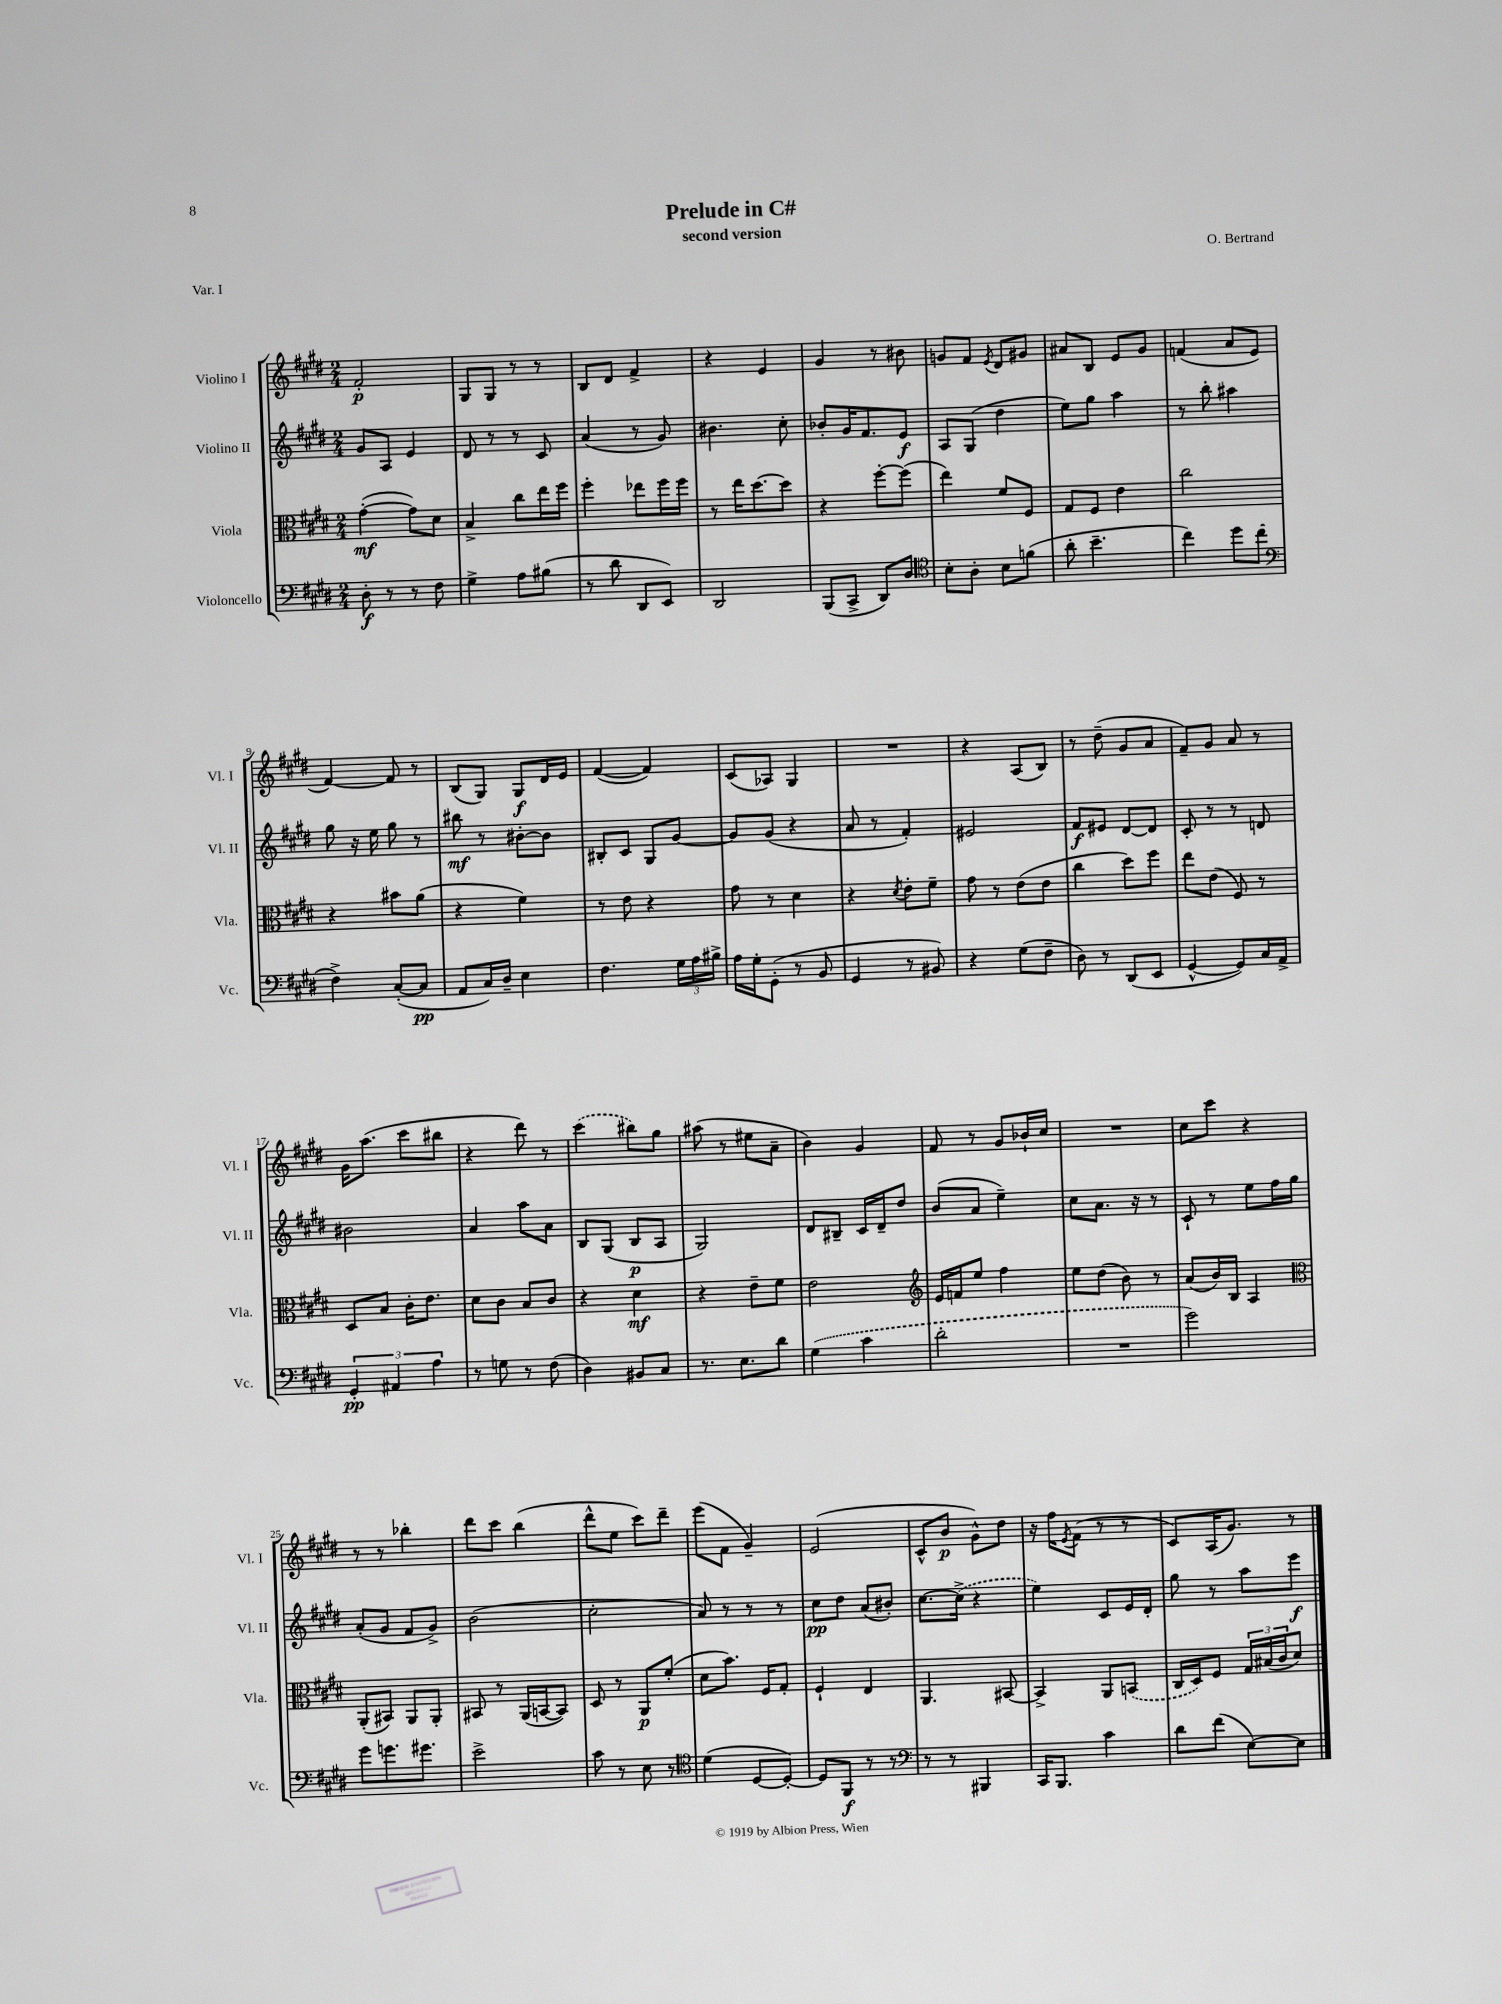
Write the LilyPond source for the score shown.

\header { title = "Prelude in C#" composer = "O. Bertrand" subtitle = "second version" piece = "Var. I" }
<<
\new StaffGroup <<
\new Staff = "s0" \with { instrumentName = "Violino I" shortInstrumentName = "Vl. I" } {
    \clef treble \key e \major \numericTimeSignature \time 2/4
    fis'2-.\p |
    gis8 gis8 r8 r8 |
    b8 dis'8 fis'4-> |
    r4 e'4 |
    gis'4 r8 bis'8 |
    g'8 fis'8 \acciaccatura { e'8 } dis'8 gis'8 |
    ais'8 b8 e'8 gis'8 |
    f'4( a'8 e'8 |
    fis'4~) fis'8 r8 |
    b8( gis8) gis8\f dis'16 e'16 |
    fis'4~( fis'4) |
    cis'8( aes8) gis4 |
    R2 |
    r4 a8( b8) |
    r8 dis''8--( gis'8 a'8 |
    fis'8--) gis'8 a'8 r8 |
    gis'16 a''8.( cis'''8 bis''8 |
    r4 dis'''8) r8 |
    \once \slurDashed cis'''4( bis''8) gis''8 |
    ais''8( r8 eis''8 a'8-- |
    b'4) gis'4 |
    fis'8 r8 gis'8 bes'16-! cis''16 |
    R2 |
    cis''8 cis'''8 r4 |
    r8 r8 bes''4-. |
    dis'''8 cis'''8 b''4( |
    dis'''8-^ e''8 cis'''8) dis'''8-- |
    e'''8( fis'8 gis'4--) |
    e'2( |
    cis'8-^ b'8\p gis'8-^) dis''8 |
    r16 fis''16 \acciaccatura { e'8 } fis'8( r8 r8 |
    cis'8) a16( gis'8.) r8 \bar "|." |
}
\new Staff = "s1" \with { instrumentName = "Violino II" shortInstrumentName = "Vl. II" } {
    \clef treble \key e \major \numericTimeSignature \time 2/4
    gis'8 a8 e'4 |
    dis'8 r8 r8 cis'8 |
    a'4( r8 gis'8) |
    bis'4. cis''8-. |
    bes'8-. gis'16 fis'8. e'8\f |
    a8 gis8( dis''4 |
    e''8) gis''8 a''4 |
    r8 b''8-. ais''4 |
    gis''8 r16 e''16 gis''8 r8 |
    bis''8\mf r8 bis'8~-. bis'8 |
    bis8-. cis'8 gis8 gis'8~ |
    gis'8 gis'8( r4 |
    a'8 r8 fis'4-.) |
    eis'2 |
    fis'8\f eis'8 dis'8~ dis'8 |
    cis'8-. r8 r8 d'8 |
    bis'2 |
    a'4 a''8 a'8 |
    b8 gis8( b8\p a8 |
    gis2) |
    dis'8 bis8-- cis'16 dis'16-- dis''8 |
    b'8( a'8 e''4--) |
    cis''8 a'8. r16 r8 |
    cis'8-! r8 e''8 fis''16 gis''16 |
    a'8-.( gis'8 fis'8 gis'8->) |
    b'2( |
    cis''2-. |
    a'8) r8 r8 r8 |
    cis''8\pp dis''8 a'8( bis'8-.) |
    cis''8.~ \once \slurDashed cis''16->( r4 |
    e''4) cis'8 e'16 dis'16-. |
    gis''8 r8 a''8 e'''8\f \bar "|." |
}
\new Staff = "s2" \with { instrumentName = "Viola" shortInstrumentName = "Vla." } {
    \clef alto \key e \major \numericTimeSignature \time 2/4
    gis'4~-.\mf( gis'8) dis'8 |
    b4-> cis''8 e''16 fis''16 |
    fis''4-. ees''8 fis''16 fis''16 |
    r8 e''16 dis''8.~ dis''8 |
    r4 fis''8~-. fis''8( |
    e''4) fis'8 fis8 |
    gis8 fis8 e'4 |
    cis''2 |
    r4 bis'8 a'8( |
    r4 fis'4) |
    r8 e'8 r4 |
    gis'8 r8 dis'4 |
    r4 \acciaccatura { dis'8 } e'8-. fis'8-- |
    gis'8 r8 e'8( e'8 |
    cis''4 dis''8) fis''8 |
    e''8 e'8( fis8) r8 |
    dis8 b8 cis'16-. e'8. |
    dis'8 cis'8 b8 cis'8 |
    r4 dis'4\mf |
    r4 e'8-- fis'8 |
    e'2 |
    \clef treble e'16 f'16 e''8 fis''4 |
    e''8 dis''8( b'8) r8 |
    a'8( b'16) b16 a4 |
    \clef alto a,8-.( bis,8) a,8 a,8-. |
    bis,8 r8 a,16( b,16~ b,8) |
    dis8 r8 a,8\p fis'8-.( |
    dis'8 b'8.) fis16 gis8-. |
    fis4-! e4 |
    a,4. bis,8~ |
    bis,4-> a,8 \once \slurDashed b,8( |
    cis16 dis16) fis8 \tuplet 3/2 { gis16 bis16( cis'16 } dis'8) \bar "|." |
}
\new Staff = "s3" \with { instrumentName = "Violoncello" shortInstrumentName = "Vc." } {
    \clef bass \key e \major \numericTimeSignature \time 2/4
    dis8-.\f r8 r8 fis8 |
    gis4-> a8 bis8( |
    r8 dis'8 dis,8 e,8) |
    dis,2 |
    b,,8( cis,8-> dis,8) dis8 |
    \clef tenor b8-. a8-. b8 f'8( |
    a'8-. b'4.-- |
    cis''4) dis''8 cis''8( |
    \clef bass fis4->) cis8~-.( cis8\pp |
    a,8 cis16) dis16-- e4 |
    fis4. \tuplet 3/2 { gis16 a16 bis16-> } |
    a16 gis16-. gis,8-.( r8 b,8 |
    gis,4 r8 bis,8) |
    r4 gis8( fis8-- |
    dis8) r8 dis,8( e,8 |
    gis,4~-^ gis,8) cis16 a,16-> |
    \tuplet 3/2 { gis,4-.\pp ais,4 a4 } |
    r8 g8 r8 fis8( |
    dis4) bis,8 cis8 |
    r8. e8. dis'8 |
    \once \slurDashed gis4( cis'4 |
    dis'2-. |
    R2 |
    gis'2) |
    gis'8 g'8. gis'8. |
    e'2-> |
    cis'8 r8 e8 r8 |
    \clef tenor dis'4( dis8~ dis8~-.) |
    dis8 fis,8\f r8 r8 |
    \clef bass r8 r8 bis,,4 |
    cis,16 b,,8. cis'4 |
    dis'8 fis'8( e8~) e8 \bar "|." |
}
>>
>>
